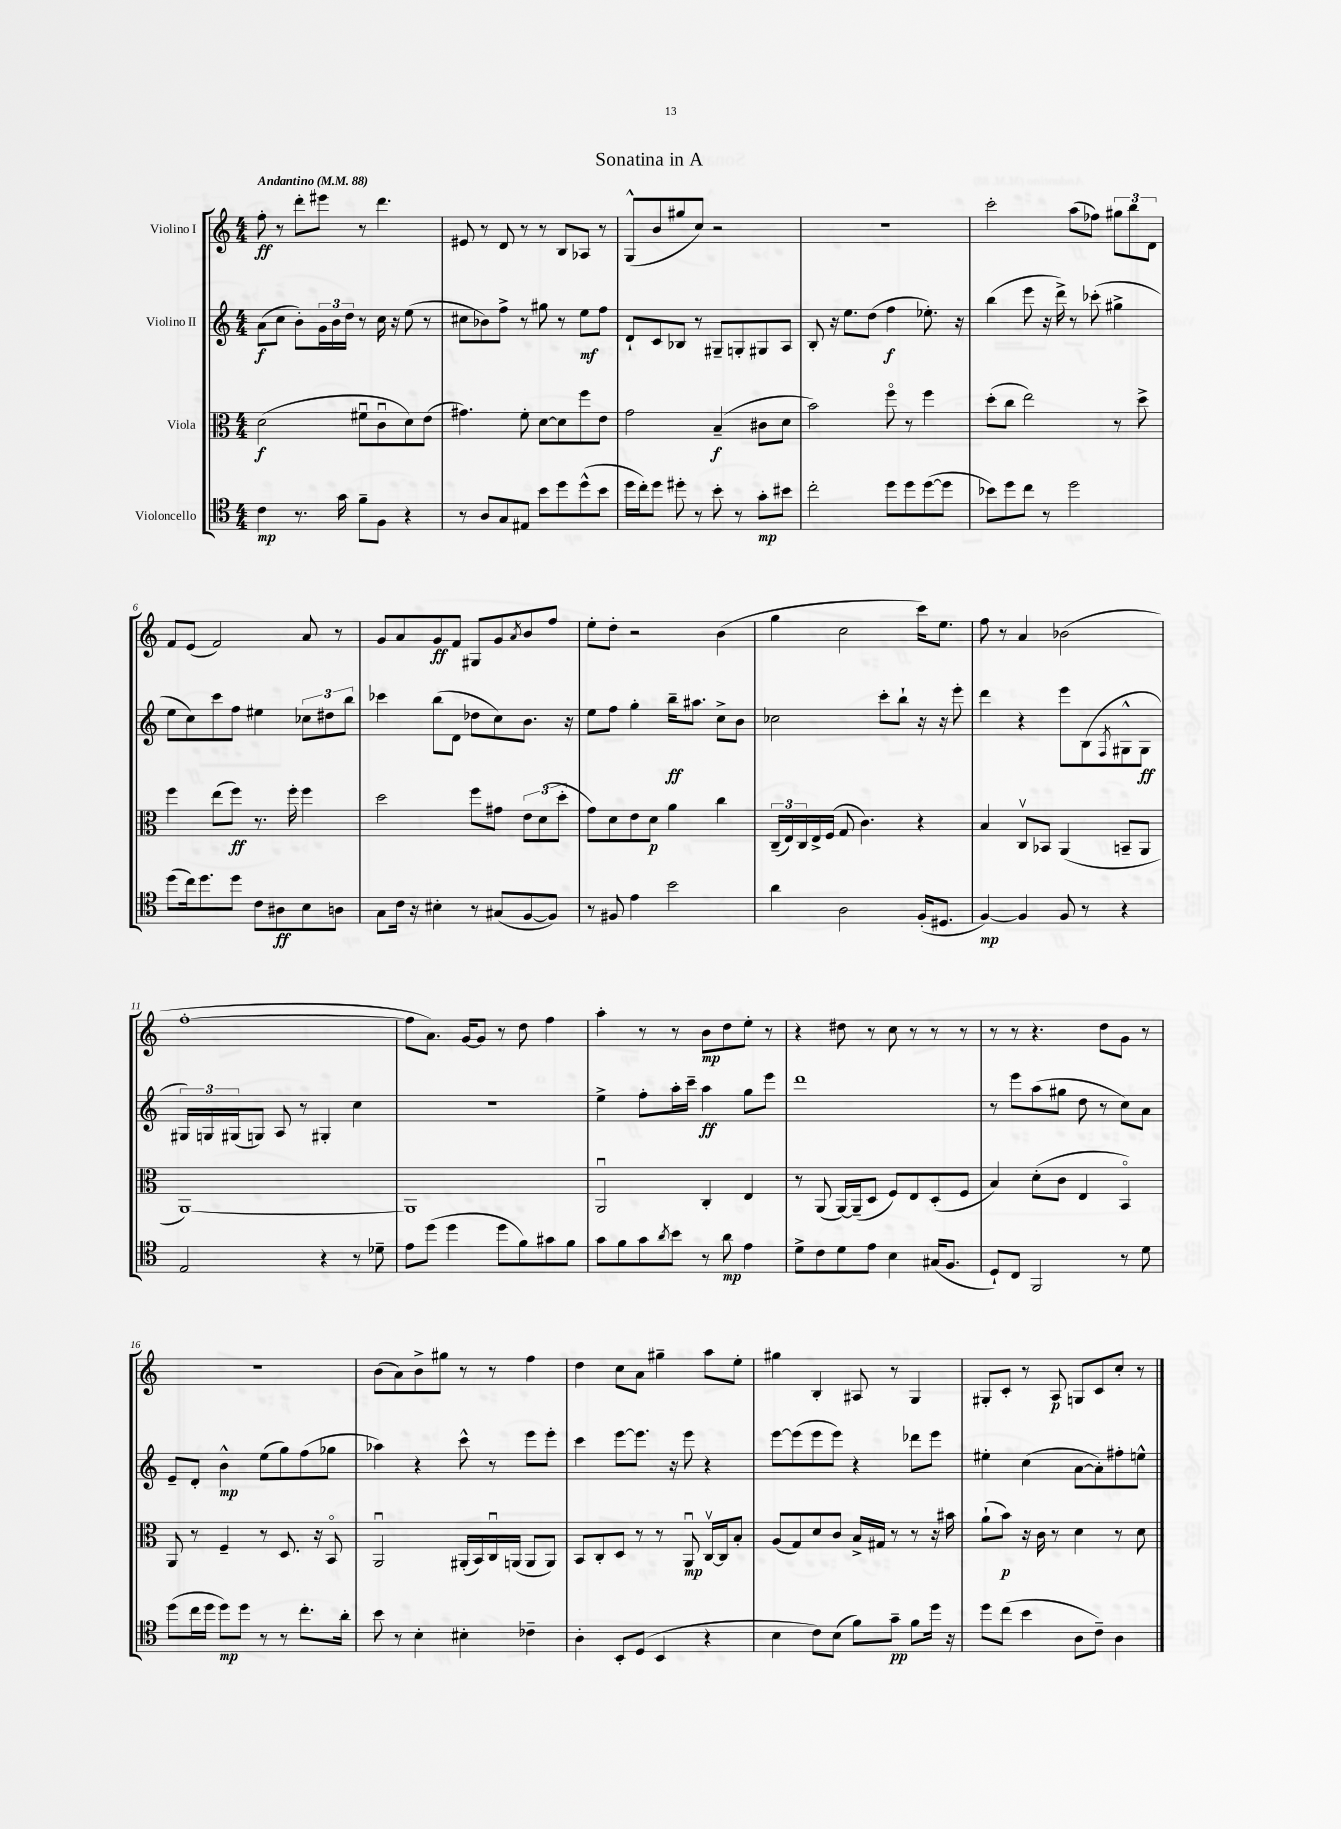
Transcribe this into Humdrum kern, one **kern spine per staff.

**kern	**dynam	**kern	**dynam	**kern	**dynam	**kern	**dynam
*part4	*part4	*part3	*part3	*part2	*part2	*part1	*part1
*staff4	*staff4	*staff3	*staff3	*staff2	*staff2	*staff1	*staff1
*I"Violoncello	*	*I"Viola	*	*I"Violino II	*	*I"Violino I	*
*clefC4	*	*clefC3	*	*clefG2	*	*clefG2	*
*k[]	*	*k[]	*	*k[]	*	*k[]	*
*M4/4	*	*M4/4	*	*M4/4	*	*M4/4	*
*MM88	*	*MM88	*	*MM88	*	*MM88	*
=1	=1	=1	=1	=1	=1	=1	=1
!	!	!	!	!	!	!LO:TX:a:B:t=Andantino	!
4c\	mp	(2d\	f	(8a\L	f	8ff'\	ff
.	.	.	.	8cc\J	.	8r	.
8.r	.	.	.	8b'\L)	.	8ddd'\L	.
.	.	.	.	24g\L	.	8eee#X\J	.
.	.	.	.	24b\	.	.	.
16g\	.	.	.	.	.	.	.
.	.	.	.	24dd\JJ	.	.	.
8f~\L	.	8f#Xu\L	.	8r	.	8r	.
8F\J	.	8cu\	.	16cc\	.	4.ddd\	.
.	.	.	.	16r	.	.	.
4r	.	8d\)	.	(8ee\	.	.	.
.	.	(8e\J	.	8r	.	.	.
=2	=2	=2	=2	=2	=2	=2	=2
8r	.	4.g#X\)	.	8cc#X\L	.	8e#X/	.
8A/L	.	.	.	8b-X\)	.	8r	.
8G/	.	.	.	8ff^\J	.	8d/	.
8E#X/J	.	8f'\	.	8r	.	8r	.
8b\L	.	[8d\L	.	8gg#X\	.	8r	.
8dd\	.	8d\]	.	8r	.	8B/L	.
(8dd^^\	.	8ff\	.	8ee\L	mf	8A-X/J	.
8b\J	.	8e\J	.	8ff\J	.	8r	.
=3	=3	=3	=3	=3	=3	=3	=3
16dd\LL	.	2g\	.	8d`/L	.	(8G^^/L	.
16cc'\J)	.	.	.	.	.	.	.
8dd\J	.	.	.	8c/	.	8b/	.
8dd#X'\	.	.	.	8B-X/J	.	8gg#X/	.
8r	.	.	.	8r	.	8cc/J)	.
8b'\	.	(4B~/	f	8G#X~/L	.	2r	.
8r	.	.	.	8Gn'/	.	.	.
8g'\L	mp	8c#X\L	.	8G#X/	.	.	.
8b#X\J	.	8d\J	.	8A/J	.	.	.
=4	=4	=4	=4	=4	=4	=4	=4
2cc'\	.	2b\)	.	8B'/	.	1r	.
.	.	.	.	16r	.	.	.
.	.	.	.	8.ee\L	.	.	.
.	.	.	.	(8dd\J	.	.	.
8dd\L	.	8ff\	.	4ff\	f	.	.
8dd\	.	8r	.	.	.	.	.
([8dd\	.	4ff\	.	8.ee-X'\)	.	.	.
8dd\J]	.	.	.	.	.	.	.
.	.	.	.	16r	.	.	.
=5	=5	=5	=5	=5	=5	=5	=5
8b-X\L)	.	(8dd'\L	.	(4bb\	.	2ccc'\	.
8dd\	.	8cc\J	.	.	.	.	.
8cc\J	.	2ee\)	.	8eee\	.	.	.
8r	.	.	.	16r	.	.	.
.	.	.	.	16ddd^\)	.	.	.
2dd\	.	.	.	8r	.	(8aa\L	.
.	.	.	.	(8ccc-X'\	.	8ff-X\J)	.
.	.	8r	.	4gg#X^\	.	12gg#X\L	.
.	.	.	.	.	.	12bb\	.
.	.	8dd^\	.	.	.	.	.
.	.	.	.	.	.	12d\J	.
!!LO:LB:g=z
=6	=6	=6	=6	=6	=6	=6	=6
(8dd\L	.	4ff\	.	8ee\L	.	8f/L	.
16cc\k)	.	.	.	8cc\)	.	(8e/J	.
8.dd\	.	.	.	.	.	.	.
.	.	(8ee\L	.	8ccc\	.	2f/)	.
8dd\J	.	8ff\J)	ff	8ff\J	.	.	.
8c\L	.	8.r	.	4ee#X\	.	.	.
8A#X\	ff	.	.	.	.	.	.
.	.	16ff'\	.	.	.	.	.
8B\	.	4ff\	.	12cc-X\L	.	8a/	.
.	.	.	.	12dd#X\	.	.	.
8An\J	.	.	.	.	.	8r	.
.	.	.	.	12bb\J	.	.	.
=7	=7	=7	=7	=7	=7	=7	=7
8G\L	.	2dd\	.	4ccc-X\	.	8g/L	.
16c\Jk	.	.	.	.	.	8a/	.
16r	.	.	.	.	.	.	.
4B#X'\	.	.	.	(8bb\L	.	8g/	ff
.	.	.	.	8d\J	.	8f/J	.
8r	.	8ff\L	.	8dd-X\L	.	8G#X/L	.
(8G#X/L	.	8g#X\J	.	8cc\)	.	8g/	.
.	.	.	.	.	.	8qa/	.
[8F/	.	12e\L	.	8.b\J	.	8b/	.
.	.	(12d\	.	.	.	.	.
8F/J])	.	.	.	.	.	8ff/J	.
.	.	12dd'\J	.	.	.	.	.
.	.	.	.	16r	.	.	.
=8	=8	=8	=8	=8	=8	=8	=8
8r	.	8g\L)	.	8ee\L	.	8ee'\L	.
8F#X/	.	8d\	.	8ff\J	.	8dd'\J	.
4e\	.	8e\	.	4gg'\	.	2r	.
.	.	8d\J	p	.	.	.	.
2b\	.	4a\	.	16bb~\KL	ff	.	.
.	.	.	.	8.aa#X\J	.	.	.
.	.	4cc\	.	8cc^\L	.	(4b\	.
.	.	.	.	8b\J	.	.	.
=9	=9	=9	=9	=9	=9	=9	=9
4a\	.	(24C~/LL	.	2cc-X\	.	4gg\	.
.	.	24E/)	.	.	.	.	.
.	.	24C/	.	.	.	.	.
.	.	16E^/	.	.	.	.	.
.	.	(16F/JJ	.	.	.	.	.
2A\	.	8G/	.	.	.	2cc\	.
.	.	4.c\)	.	.	.	.	.
.	.	.	.	8ccc'\L	.	.	.
.	.	.	.	8bb`\J	.	.	.
(16F'/KL	.	4r	.	16r	.	16ccc\KL)	.
8.D#X/J	.	.	.	16r	.	8.ee\J	.
.	.	.	.	8eee'\	.	.	.
=10	=10	=10	=10	=10	=10	=10	=10
[4F/)	mp	4B/	.	4ddd\	.	8ff\	.
.	.	.	.	.	.	8r	.
4F/]	.	8Cv/L	.	4r	.	4a/	.
.	.	8BB-X/J	.	.	.	.	.
8F/	.	(4AA/	.	8eee\L	.	(2b-X\	.
8r	.	.	.	(8B\	.	.	.
.	.	.	.	8qF/	.	.	.
4r	.	8BBn~/L	.	8G#X^^\	.	.	.
.	.	8AA/J	.	8G#\J	ff	.	.
!!LO:LB:g=z
=11	=11	=11	=11	=11	=11	=11	=11
2E/	.	[1AA)	.	24G#X/LL)	.	[1ff'	.
.	.	.	.	24Gn/	.	.	.
.	.	.	.	(24G#X/J	.	.	.
.	.	.	.	8Gn/J)	.	.	.
.	.	.	.	8A/	.	.	.
.	.	.	.	8r	.	.	.
4r	.	.	.	4G#X'/	.	.	.
8r	.	.	.	4cc\	.	.	.
8d-X~\	.	.	.	.	.	.	.
=12	=12	=12	=12	=12	=12	=12	=12
8e\L	.	1AA]	.	1r	.	8ff\L]	.
(8dd\J	.	.	.	.	.	8.a\J)	.
4dd\	.	.	.	.	.	.	.
.	.	.	.	.	.	[16g/KL	.
.	.	.	.	.	.	8g/J]	.
8dd\L	.	.	.	.	.	8r	.
8f\)	.	.	.	.	.	8dd\	.
8g#X\	.	.	.	.	.	4ff\	.
8f\J	.	.	.	.	.	.	.
=13	=13	=13	=13	=13	=13	=13	=13
8g\L	.	2AAu/	.	4ee^\	.	4aa'\	.
8f\	.	.	.	.	.	.	.
8g\	.	.	.	8ff'\L	.	8r	.
8qa/	.	.	.	.	.	.	.
8b\J	.	.	.	16aa'\L	.	8r	.
.	.	.	.	16ccc~\JJ	.	.	.
8r	.	4C'/	.	4aa\	ff	8b\L	mp
8a\	mp	.	.	.	.	8dd\	.
4e\	.	4E/	.	8gg\L	.	8ee'\J	.
.	.	.	.	8eee\J	.	8r	.
=14	=14	=14	=14	=14	=14	=14	=14
8d^\L	.	8r	.	1ddd	.	4r	.
8c\	.	(8AA/	.	.	.	.	.
8d\	.	[16AA/LL)	.	.	.	8dd#X\	.
.	.	(16AA~/J]	.	.	.	.	.
8e\J	.	8D/J	.	.	.	8r	.
4B\	.	8F/L)	.	.	.	8cc\	.
.	.	8E/	.	.	.	8r	.
(16G#X/KL	.	(8D'/	.	.	.	8r	.
8.F/J	.	.	.	.	.	.	.
.	.	8F/J	.	.	.	8r	.
=15	=15	=15	=15	=15	=15	=15	=15
8D`/L)	.	4B/)	.	8r	.	8r	.
8C/J	.	.	.	8eee\L	.	8r	.
2FF/	.	(8d'\L	.	(8aa\	.	4.r	.
.	.	8c\J	.	8gg#X\J	.	.	.
.	.	4E/	.	8dd\	.	.	.
.	.	.	.	8r	.	8dd\L	.
8r	.	4BB/)	.	8cc\L)	.	8g\J	.
8d\	.	.	.	8a\J	.	8r	.
!!LO:LB:g=z
=16	=16	=16	=16	=16	=16	=16	=16
(8dd\L	.	8AA/	.	8e~/L	.	1r	.
16cc\L	.	8r	.	8d'/J	.	.	.
16dd\JJ	.	.	.	.	.	.	.
8dd\L)	mp	4F~/	.	4b^^\	mp	.	.
8dd\J	.	.	.	.	.	.	.
8r	.	8r	.	(8ee\L	.	.	.
8r	.	8.D/	.	8gg\)	.	.	.
8.cc'\L	.	.	.	(8ff\	.	.	.
.	.	16r	.	.	.	.	.
.	.	8BB/	.	8gg-X\J	.	.	.
16a'\Jk	.	.	.	.	.	.	.
=17	=17	=17	=17	=17	=17	=17	=17
8b\	.	2AAu/	.	4aa-X\)	.	(8b\L	.
8r	.	.	.	.	.	8a\)	.
4B'\	.	.	.	4r	.	8b^\	.
.	.	.	.	.	.	8gg#X\J	.
4B#X'\	.	(16AA#X'/LL	.	8ccc^^\	.	8r	.
.	.	16BB/)	.	.	.	.	.
.	.	16Cu/	.	8r	.	8r	.
.	.	(16AAn/JJ	.	.	.	.	.
4c-X~\	.	8AA/L	.	8eee\L	.	4ff\	.
.	.	8AA/J)	.	8eee'\J	.	.	.
=18	=18	=18	=18	=18	=18	=18	=18
4A'\	.	8BB/L	.	4ccc\	.	4dd\	.
.	.	8C'/	.	.	.	.	.
8BB'/L	.	8D/J	.	[8eee\L	.	8cc\L	.
(8D/J	.	8r	.	8.eee\J]	.	8a\J	.
4BB/	.	8r	.	.	.	4gg#X~\	.
.	.	.	.	16r	.	.	.
.	.	8AAu/	mp	8eee\	.	.	.
4r	.	[16Cv/LL	.	4r	.	8aa\L	.
.	.	16C/J]	.	.	.	.	.
.	.	8B'/J	.	.	.	8ee'\J	.
=19	=19	=19	=19	=19	=19	=19	=19
4B\	.	(8A/L	.	[8eee\L	.	4gg#X\	.
.	.	8G/)	.	(8eee\]	.	.	.
8c\L)	.	8d/	.	8eee\	.	4B'/	.
(8B\J	.	8c/J	.	8eee\J)	.	.	.
8f\L)	.	16B^/LL	.	4r	.	8A#X/	.
.	.	16G#X/JJ	.	.	.	.	.
8g~\J	pp	8r	.	.	.	8r	.
8f\L	.	8r	.	8ddd-X\L	.	4G/	.
16dd\Jk	.	16r	.	8eee\J	.	.	.
16r	.	16b#X\	.	.	.	.	.
=20	=20	=20	=20	=20	=20	=20	=20
8dd\L	.	(8a`\L	.	4ee#X'\	.	8G#X'/L	.
(8cc\J	.	8b\J)	p	.	.	8c'/J	.
4b\	.	16r	.	(4cc\	.	8r	.
.	.	16c\	.	.	.	.	.
.	.	8r	.	.	.	8A/	p
8A\L	.	4d\	.	[8a\L	.	8Gn/L	.
8c~\J)	.	.	.	8a'\])	.	8c/	.
4A\	.	8r	.	8ff#X'\	.	8cc'/J	.
.	.	8d\	.	8een^^\J	.	8r	.
==	==	==	==	==	==	==	==
*-	*-	*-	*-	*-	*-	*-	*-
